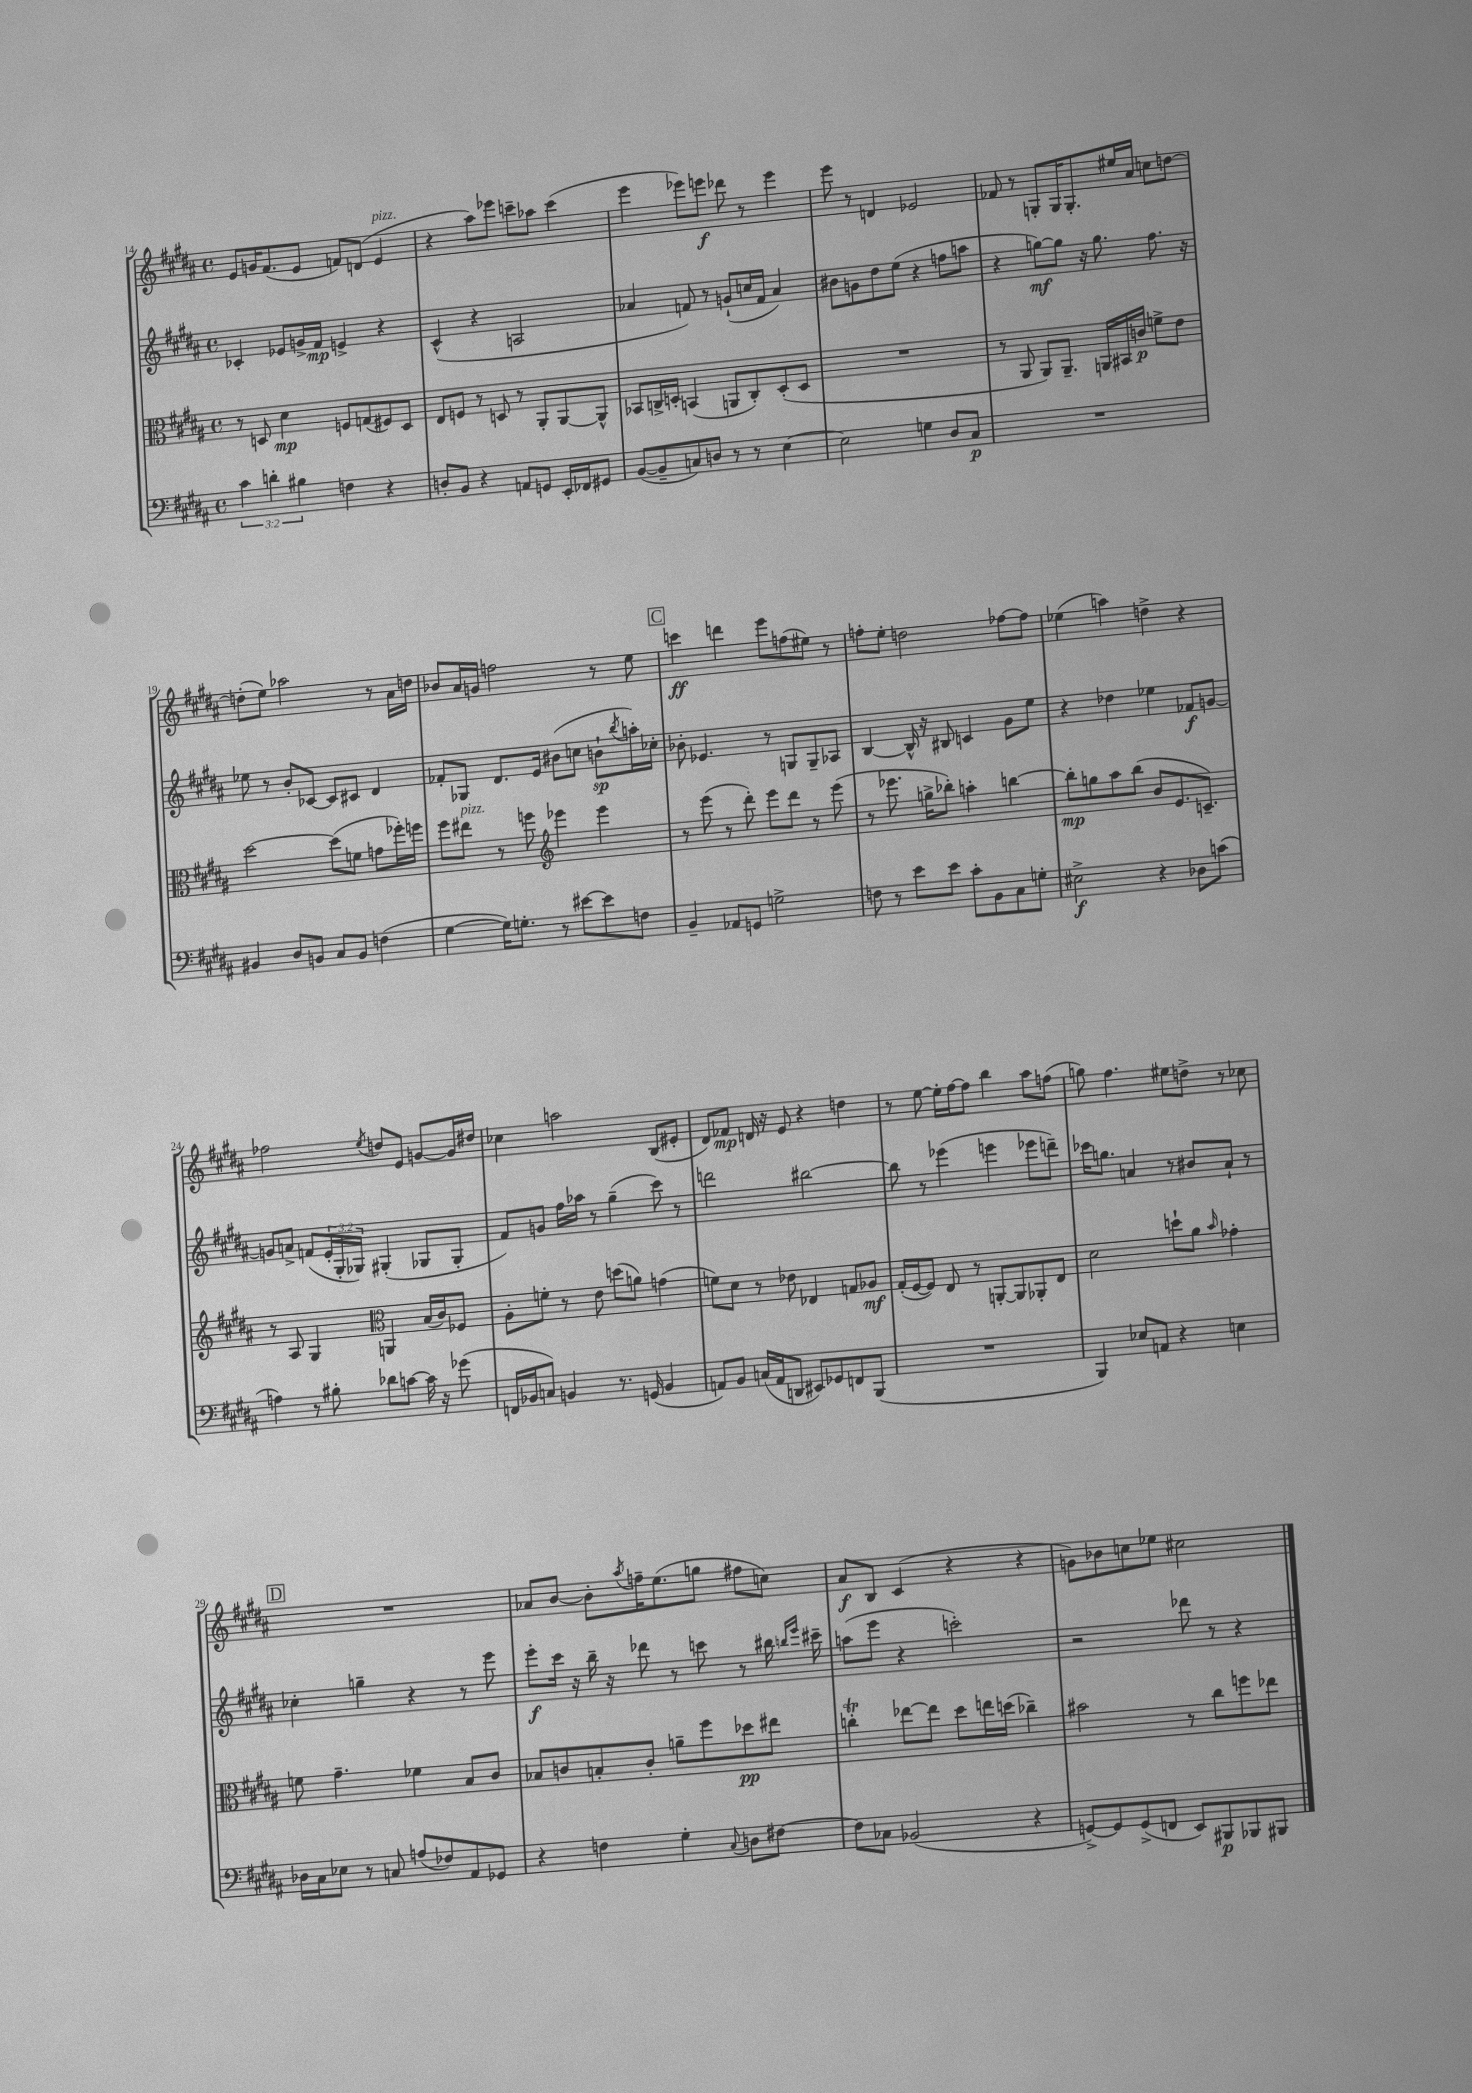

**kern	**dynam	**kern	**dynam	**kern	**dynam	**kern	**dynam
*part4	*part4	*part3	*part3	*part2	*part2	*part1	*part1
*staff4	*staff4	*staff3	*staff3	*staff2	*staff2	*staff1	*staff1
*clefF4	*	*clefC3	*	*clefG2	*	*clefG2	*
*k[f#c#g#d#a#]	*	*k[f#c#g#d#a#]	*	*k[f#c#g#d#a#]	*	*k[f#c#g#d#a#]	*
*M4/4	*	*M4/4	*	*M4/4	*	*M4/4	*
*met(c)	*	*met(c)	*	*met(c)	*	*met(c)	*
=14	=14	=14	=14	=14	=14	=14	=14
6c#\	.	8r	.	4c-X'/	.	8e/L	.
.	.	8Dn/	.	.	.	16gn/K	.
6dn'\	.	.	.	.	.	.	.
.	.	.	.	.	.	(8.f#/	.
.	.	4d#\	mp	8e-X/L	.	.	.
6B#X\	.	.	.	.	.	.	.
.	.	.	.	16gn^/L	.	8e/J	.
.	.	.	.	16f#/JJ	mp	.	.
4Fn\	.	8Fn/L	.	4en^/	.	8fn/L)	.
.	.	(8Gn/	.	.	.	(8dn/J	.
!	!	!	!	!	!	!LO:TX:a:i:t=pizz.	!
4r	.	8F#X/)	.	4r	.	4e/	.
.	.	8D/J	.	.	.	.	.
=15	=15	=15	=15	=15	=15	=15	=15
8Dn'/L	.	8E/L	.	(4c#^^/	.	4r	.
8BB/J	.	8Fn/J	.	.	.	.	.
4r	.	8r	.	4r	.	8aa#\L)	.
.	.	8Dn/	.	.	.	8eee-X\J	.
8AAn/L	.	8r	.	2An/	.	8cccn~\L	.
8GGn/J	.	8AA#'/L	.	.	.	8aa-X\J	.
16EE'/LL	.	[8AA#/	.	.	.	(4ccc\	.
16FF-X/J	.	.	.	.	.	.	.
8GG#X/J	.	8AA#^^/J]	.	.	.	.	.
=16	=16	=16	=16	=16	=16	=16	=16
([8BB/L	.	8BB-X/L	.	4a-X/	.	4eee\	.
8BB~/]	.	16Cn^/L	.	.	.	.	.
.	.	16Dn'/JJ	.	.	.	.	.
8Cn/)	.	(4BBn/	.	8fn/)	.	8eee-X\L)	.
8Dn/J	.	.	.	8r	.	8eeen\J	f
8r	.	8AAn/L	.	(8gn`/L	.	8ddd-X\	.
8r	.	8C'/)	.	16ccn/L	.	8r	.
.	.	.	.	16f/JJ	.	.	.
[4E\	.	(8D'/	.	4a-/)	.	4eee\	.
.	.	8D/J	.	.	.	.	.
=17	=17	=17	=17	=17	=17	=17	=17
2E\]	.	1r	.	8b#X\L	.	8eee\	.
.	.	.	.	8gn\	.	8r	.
.	.	.	.	8dd#\	.	4dn/	.
.	.	.	.	(8ee\J	.	.	.
4Gn\	.	.	.	4r	.	2e-X/	.
8D#/L	.	.	.	8ffn\L	.	.	.
8C#/J	p	.	.	8aan\J	.	.	.
=18	=18	=18	=18	=18	=18	=18	=18
1r	.	8r	.	4r	.	8f-X/	.
.	.	8AA#/	.	.	.	8r	.
.	.	8AA#/L)	.	[8ggn\L)	mf	8Gn'/L	.
.	.	8.AA#~/J	.	8gg\J]	.	16G/K	.
.	.	.	.	.	.	8.G'/	.
.	.	.	.	16r	.	.	.
.	.	16AAn/LL	.	8.gg\	.	.	.
.	.	16BB#X/	.	.	.	16ee#X/L	.
.	.	16cn/JJ	p	.	.	16a#/JJ	.
.	.	8fn^\L	.	8.ff#\	.	8ccn\L	.
.	.	8e\J	.	.	.	[8ddn\J	.
.	.	.	.	16r	.	.	.
!!LO:LB:g=z
=19	=19	=19	=19	=19	=19	=19	=19
4BB#X/	.	[2dd#\	.	8ee-X\	.	(8ddn'\L]	.
.	.	.	.	8r	.	8ee\J)	.
8D#/L	.	.	.	8b'/L	.	2aa-X\	.
8BBn/J	.	.	.	[8c-X/J	.	.	.
8C#/L	.	(8dd#\L]	.	8c-/L]	.	.	.
8BB/J	.	8fn\J	.	8c#X/J	.	.	.
(4Fn\	.	8gn\L	.	4d#/	.	8r	.
.	.	16ff-X'\L)	.	.	.	16a#\LL	.
.	.	16ffn\JJ	.	.	.	16ddn\JJ	.
=20	=20	=20	=20	=20	=20	=20	=20
[4G#\	.	8ff#\L	.	8f-X'/L	.	8b-X/L	.
!	!	!LO:TX:a:i:t=pizz.	!	!	!	!	!
.	.	8ee#X\J	.	8G-X/J	.	16a#/L	.
.	.	.	.	.	.	16gn/JJ	.
16G#\KL])	.	8r	.	8.d#/L	.	2ffn\	.
8.Gn'\J	.	.	.	.	.	.	.
.	.	8ffn\	.	.	.	.	.
.	.	.	.	16e/Jk	.	.	.
*	*	*clefG2	*	*	*	*	*
8r	.	4eee-X\	.	(8b#X\L	.	.	.
[8e#X\L	.	.	.	8ccn\J	.	.	.
8e#\]	.	4eee-\	.	8bn`\L	sp	8r	.
.	.	.	.	8qbb/	.	.	.
8Fn\J	.	.	.	16aan'\L)	.	8ee\	.
.	.	.	.	16cc-X'\JJ	.	.	.
!!LO:REH:place=s1:t=C
=21	=21	=21	=21	=21	=21	=21	=21
4BB~/	.	8r	.	8b-X'\	.	4cccn\	ff
.	.	(8eee\	.	4.e-X/	.	.	.
8AA-X/L	.	8r	.	.	.	4dddn\	.
8GGn/J	.	8ddd#'\)	.	.	.	.	.
2Gn^\	.	8eee\L	.	8r	.	8eee\L	.
.	.	8ddd#\J	.	8Gn/L	.	(8ffn\	.
.	.	8r	.	8G~/	.	8ee#X\J)	.
.	.	(8eee\	.	8A-X/J	.	8r	.
=22	=22	=22	=22	=22	=22	=22	=22
8Fn\	.	8r	.	[4B/	.	8ffn'\L	.
8r	.	8.eee-X\	.	.	.	8ee'\J	.
8e\L	.	.	.	16B^^/]	.	2ddn\	.
.	.	16ggn^\KL	.	16r	.	.	.
8e\J	.	8bb-X'\J)	.	8B#X/	.	.	.
8c#'\L	.	4aan'\	.	4cn/	.	.	.
8BB\	.	.	.	.	.	.	.
8C#\	.	[4bbn\	.	8g#\L	.	[8ff-X\L	.
8Gn'\J	.	.	.	8ee\J	.	8ff-\J]	.
=23	=23	=23	=23	=23	=23	=23	=23
2E#X^\	f	8bb'\L]	mp	4r	.	(4ee-X\	.
.	.	8ggn\	.	.	.	.	.
.	.	8aa#\	.	4dd-X\	.	4aan\)	.
.	.	(8bb\J	.	.	.	.	.
4r	.	8b/L	.	4ee-X\	.	4ddn^\	.
.	.	8.e/	.	.	.	.	.
8D-X\L	.	.	.	8f-X/L	f	4r	.
.	.	8.cn~/J)	.	.	.	.	.
(8cn\J	.	.	.	[8gn/J	.	.	.
!!LO:LB:g=z
=24	=24	=24	=24	=24	=24	=24	=24
4An\)	.	8r	.	8gn/L]	.	2ff-X\	.
.	.	8A#/	.	8an^/J	.	.	.
8r	.	4G#/	.	(8fn/L	.	.	.
8B#X'\	.	.	.	24e'/L	.	.	.
.	.	.	.	24G#'/	.	.	.
.	.	.	.	24G-X/JJ)	.	.	.
*	*	*clefC3	*	*	*	*	*
.	.	.	.	.	.	8qee/	.
8d-X\L	.	4AAn/	.	(4G#X'/	.	8ddn/L	.
[8cn\J	.	.	.	.	.	8e/J	.
16c\]	.	(16B/LL	.	8G-X/L	.	[8gn/L	.
16r	.	16c#/J)	.	.	.	.	.
(8g-X\	.	8F-X/J	.	8G-'/J	.	16g/L]	.
.	.	.	.	.	.	16dd#X/JJ	.
=25	=25	=25	=25	=25	=25	=25	=25
16FFn/LL	.	8A#'\L	.	8f#/L)	.	4cc-X\	.
16BB-X/J	.	.	.	.	.	.	.
8Cn/J)	.	8fn'\J	.	8gn/J	.	.	.
4BBn/	.	8r	.	16ff#\LL	.	2aan\	.
.	.	.	.	16aa-X\JJ	.	.	.
.	.	8e\	.	8r	.	.	.
8.r	.	(8ddn\L	.	(4gg#~\	.	.	.
.	.	8an\J)	.	.	.	.	.
(16GGn/	.	.	.	.	.	.	.
4BB/	.	(4gn\	.	8ccc#\)	.	(8B/L	.
.	.	.	.	8r	.	8e#X'/J	.
=26	=26	=26	=26	=26	=26	=26	=26
8AAn/L)	.	8fn\L)	.	2dddn\	.	8d#/L)	.
8BB/J	.	8d#\J	.	.	.	8f-X/J	mp
(16Cn/LL	.	8r	.	.	.	16dn/	.
16AA/J	.	.	.	.	.	16r	.
8DDn/J	.	8e-X\	.	.	.	8e/	.
8EE#X/L)	.	4E-X/	.	[2bb#X\	.	4r	.
8GG-X/	.	.	.	.	.	.	.
8FFn/	.	8Gn/L	.	.	.	4ddn\	.
(8BBB/J	.	8A-X/J	mf	.	.	.	.
=27	=27	=27	=27	=27	=27	=27	=27
1r	.	(16G#'/LL	.	8bb#\]	.	8r	.
.	.	[16F#/J	.	.	.	.	.
.	.	8F#/J])	.	8r	.	[8ee\	.
.	.	8E/	.	(4eee-X\	.	16ee'\LL]	.
.	.	.	.	.	.	[16ff#\J	.
.	.	8r	.	.	.	8ff#\J]	.
.	.	[8AAn'/L	.	4eeen\	.	4bb\	.
.	.	8AA/]	.	.	.	.	.
.	.	8AA-X'/	.	8eee-X\L	.	8aa#\L	.
.	.	8E/J	.	8dddn~\J)	.	(8ffn\J	.
=28	=28	=28	=28	=28	=28	=28	=28
4BBB/)	.	2d#\	.	16ccc-X\KL	.	8ggn\)	.
.	.	.	.	8.ggn\J	.	.	.
.	.	.	.	.	.	4.ff#\	.
8E-X/L	.	.	.	4an/	.	.	.
8AAn/J	.	.	.	.	.	.	.
4r	.	8ddn`\L	.	8r	.	8ee#X\L	.
.	.	8a#\J	.	8b#X/L	.	8ddn^\J	.
.	.	16qqb/	.	.	.	.	.
4En\	.	4g-X'\	.	8a`/J	.	8r	.
.	.	.	.	8r	.	8cc-X\	.
!!LO:LB:g=z
!!LO:REH:place=s1:t=D
=29	=29	=29	=29	=29	=29	=29	=29
16D-X\LL	.	8fn\	.	4cc-X'\	.	1r	.
16C#\J	.	.	.	.	.	.	.
8E-X\J	.	4.g#~\	.	.	.	.	.
8r	.	.	.	4ggn~\	.	.	.
8Cn/	.	.	.	.	.	.	.
(8An/L	.	4f-X\	.	4r	.	.	.
8F-X/)	.	.	.	.	.	.	.
8AA#/	.	8B/L	.	8r	.	.	.
8GG-X/J	.	8c#/J	.	8eee\	.	.	.
=30	=30	=30	=30	=30	=30	=30	=30
4r	.	8B-X/L	.	8eee'\L	f	8a-X/L	.
.	.	8cn/	.	16ccc#\Jk	.	[8b/J	.
.	.	.	.	16r	.	.	.
4Fn\	.	8Bn'/	.	16bb~\	.	8b'\L]	.
.	.	.	.	16r	.	.	.
.	.	.	.	.	.	8qaa#/	.
.	.	8c'/J	.	8ddd-X\	.	16ffn~\K	.
.	.	.	.	.	.	(8.ee\	.
4G#'\	.	8an~\L	.	8r	.	.	.
.	.	8ff#\	.	8cccn\	.	8ggn\J	.
8qqC#/	.	.	.	.	.	.	.
8Dn\L	.	8dd-X\	pp	8r	.	8ff#X\L	.
[8F#X\J	.	8ee#X\J	.	16bb#X\	.	8ccn\J)	.
.	.	.	.	16qqbbn/LL	.	.	.
.	.	.	.	16qqeee/JJ	.	.	.
.	.	.	.	16ccc#X~\	.	.	.
=31	=31	=31	=31	=31	=31	=31	=31
8F#\L]	.	4ccnT'\	.	(8aan\L	.	8a#/L	f
8C-X\J	.	.	.	8eee\J	.	8B/J	.
(2BB-X/	.	[8ee-X\L	.	4r	.	(4c#/	.
.	.	8ee-\J]	.	.	.	.	.
.	.	8dd#\L	.	2cccn'\)	.	4r	.
.	.	16een\L	.	.	.	.	.
.	.	(16ddn\JJ	.	.	.	.	.
4r	.	4cc-X~\)	.	.	.	4r	.
=32	=32	=32	=32	=32	=32	=32	=32
[8GGn^/L)	.	2b#X\	.	2r	.	8gn\L)	.
8GG/]	.	.	.	.	.	8b-X\	.
(8GG^/	.	.	.	.	.	8ccn\	.
8FFn/J	.	.	.	.	.	8ee-X\J	.
8EE/L)	.	8r	.	8ddd-X\	.	2cc#X\	.
8BBB#X/	p	8cc#\L	.	8r	.	.	.
8BBB-X/	.	8ffn\	.	4r	.	.	.
8BBB#X/J	.	8ee-X\J	.	.	.	.	.
==	==	==	==	==	==	==	==
*-	*-	*-	*-	*-	*-	*-	*-
